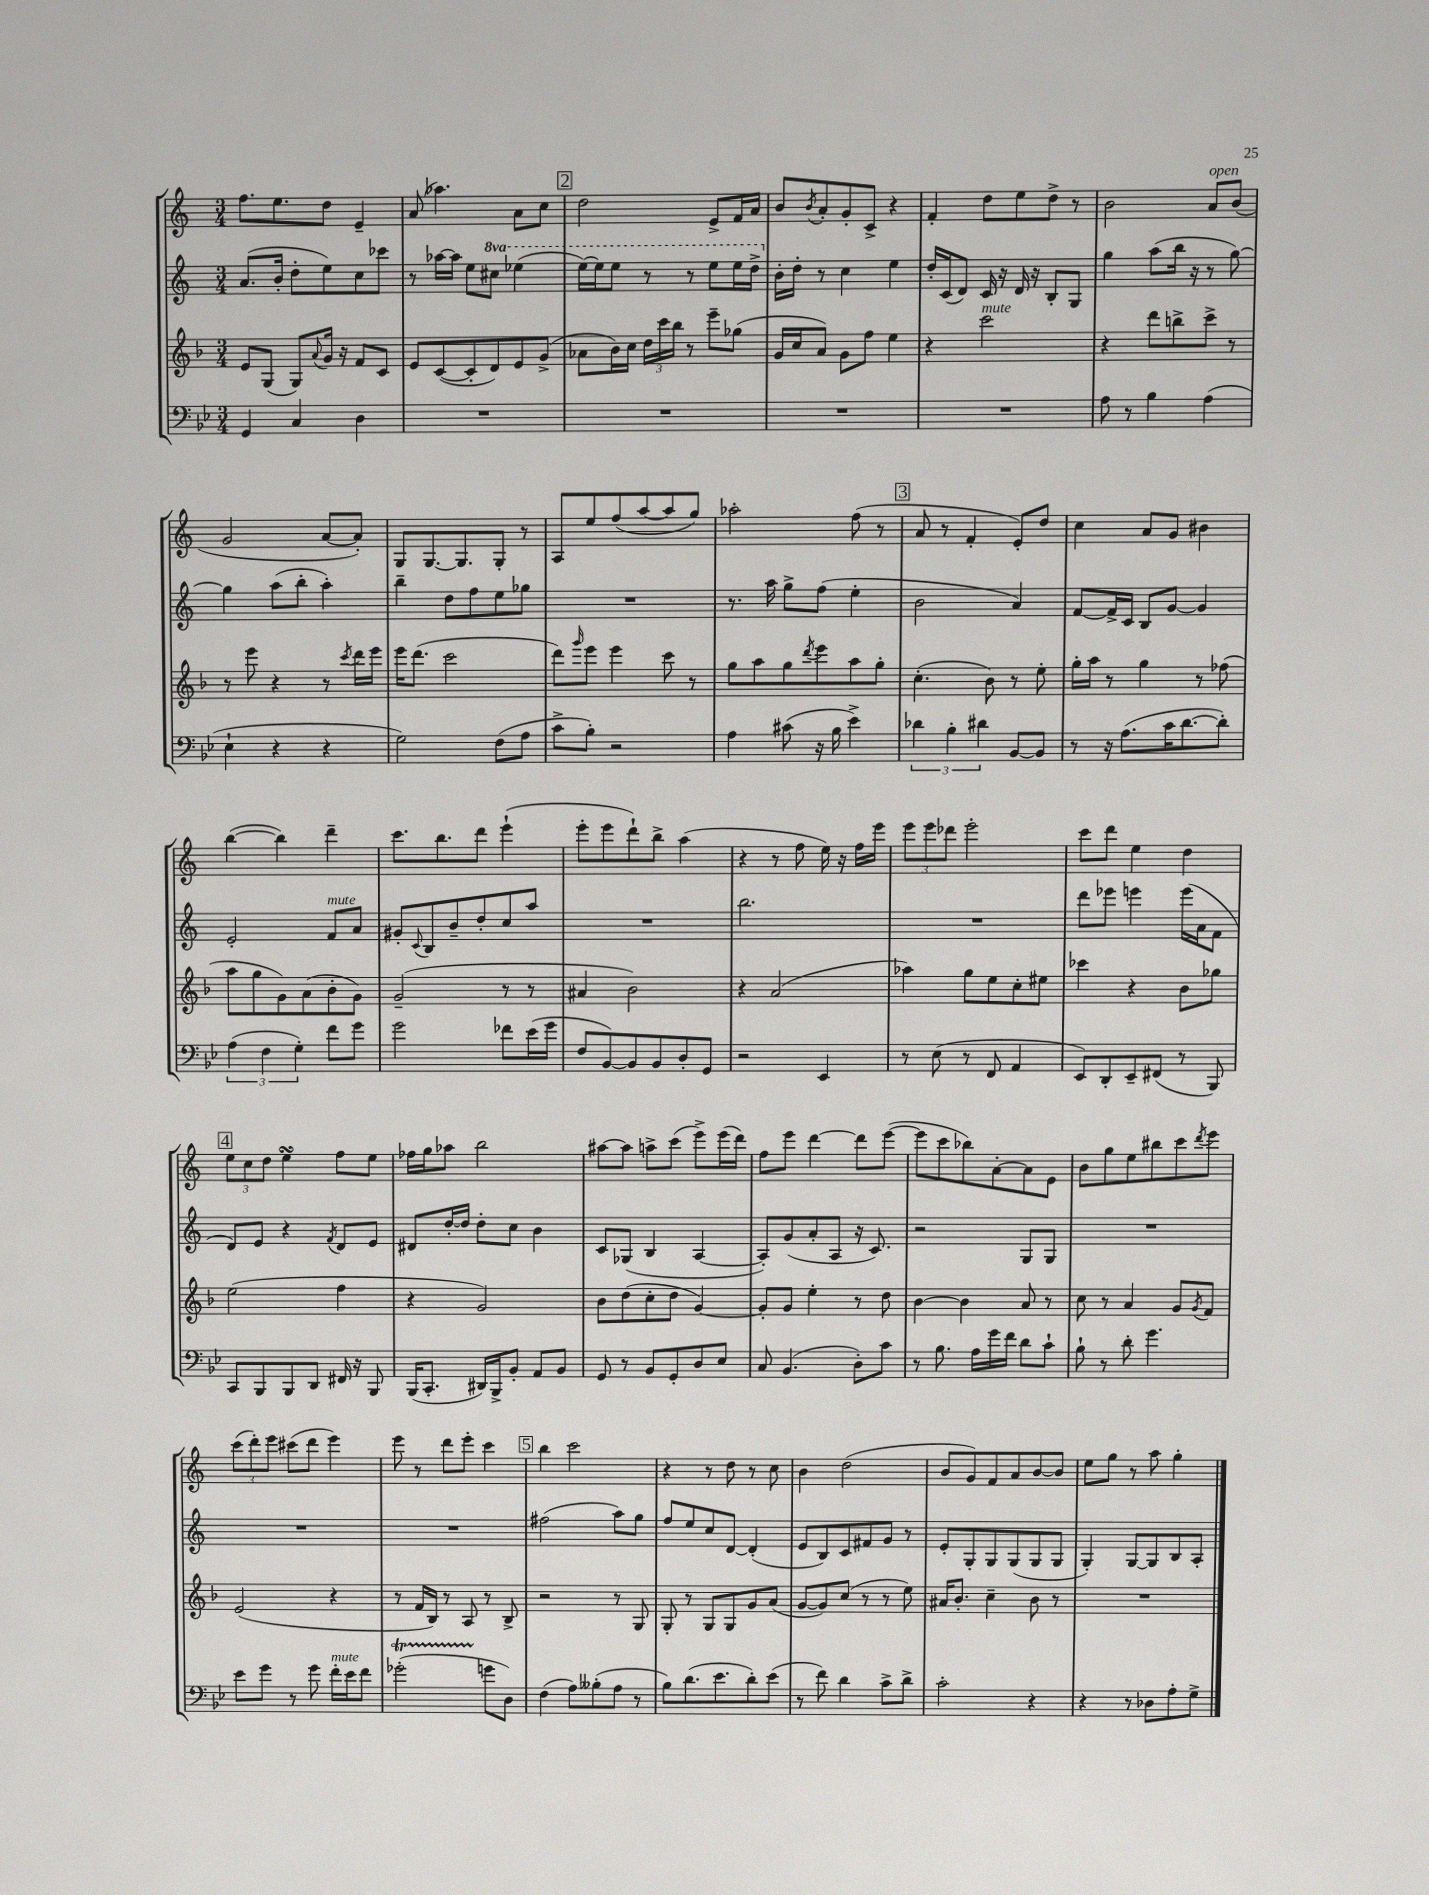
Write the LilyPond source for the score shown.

<<
\new StaffGroup <<
\new Staff = "s0" {
    \clef treble \key c \major \numericTimeSignature \time 3/4
    f''8. e''8. d''8 e'4-- |
    a'8( aes''4.) a'8 c''8 |
    \mark \markup { \box "2" } d''2 e'8-> f'16 a'16 |
    b'8 \acciaccatura { b'8 } a'8-. g'8-. c'8-> r4 |
    f'4-. d''8 e''8 d''8-> r8 |
    b'2 a'8^\markup { \italic "open" } b'8( |
    g'2 a'8~ a'8-.) |
    g8 g8.~ g8. g8-. r8 |
    a8 e''8 f''8( a''8~ a''8 g''8) |
    aes''2-. f''8( r8 |
    \mark \markup { \box "3" } a'8 r8 f'4-. e'8-.) d''8 |
    c''4 a'8 g'8 bis'4 |
    b''4~( b''4) d'''4-- |
    c'''8. b''8. d'''8 e'''4-!( |
    e'''8-. e'''8 d'''8-!) b''8-> a''4( |
    r4 r8 f''8 e''16) r16 f''16 e'''16 |
    \tuplet 3/2 { e'''8 e'''8 des'''8 } e'''2-. |
    c'''8 d'''8 e''4 d''4 |
    \mark \markup { \box "4" } \tuplet 3/2 { e''8 c''8 d''8 } e''4\turn f''8 e''8 |
    fes''16 g''16 aes''8 b''2 |
    ais''8~ ais''8 a''8-> c'''8( e'''8->) e'''16( d'''16) |
    f''8 e'''8 d'''4~ d'''8 e'''8~( |
    e'''8 c'''8 bes''8) a'8~-. a'8 e'8 |
    b'8 g''8 e''8 bis''8 c'''8 \acciaccatura { d'''8 } e'''8 |
    \tuplet 3/2 { c'''8( d'''8-.) e'''8 } cis'''8( d'''8 e'''4) |
    e'''8 r8 d'''8 e'''8-. c'''4 |
    \mark \markup { \box "5" } b''4 c'''2 |
    r4 r8 d''8 r8 c''8 |
    b'4 d''2( |
    b'8 g'8) f'8 a'8 b'8~ b'8 |
    e''8 g''8 r8 a''8 g''4-. \bar "|." |
}
\new Staff = "s1" {
    \clef treble \key c \major \numericTimeSignature \time 3/4 \set Staff.ottavationMarkups = #ottavation-simple-ordinals
    a'8.( b'16-. d''8-. e''8) c''8 ces'''8 |
    r8 aes''16~ aes''16 e''8 \ottava #1 cis'''8 ees'''4( |
    \mark \markup { \box "2" } e'''16~) e'''16 e'''8 r8 r8 e'''8 e'''16 d'''16-> \ottava #0 |
    b'16-. d''16-. r8 c''4 e''4 |
    d''16-. c'16( d'8) c'16 r16 d'16 r16 b8-. g8 |
    g''4 a''8( b''16 r16 r8 g''8~) |
    g''4 a''8( b''8-. a''4-.) |
    b''4-- d''8 f''8 e''8 ges''8 |
    R2. |
    r8. a''16 g''8-> f''8( e''4-. |
    \mark \markup { \box "3" } b'2 a'4) |
    f'8~ f'16-> c'16 b8 g'8~ g'4 |
    e'2-. f'8^\markup { \italic "mute" } a'8 |
    gis'8-. \appoggiatura { c'8 } b8 b'8-- d''8-. c''8 a''8 |
    R2. |
    b''2. |
    R2. |
    d'''8 ees'''8 e'''4 e'''16( a'16 f'8 |
    \mark \markup { \box "4" } d'8) e'8 r4 \acciaccatura { f'8 } d'8 e'8 |
    dis'8 d''16~-. d''16 d''8-. c''8 b'4 |
    c'8 ges8( b4 a4~ |
    a8-.) g'8( a'8-. a8 r16 c'8.) |
    r2 g8 g8 |
    R2. |
    R2. |
    R2. |
    \mark \markup { \box "5" } fis''2( a''8) g''8 |
    f''8 e''8 c''8 d'8~ d'4-.( |
    e'8 b8) c'8 fis'8 g'8 r8 |
    e'8-. g8-. g8 g8( g8 g8 |
    g4-.) g8~ g8 b8 a8-. \bar "|." |
}
\new Staff = "s2" {
    \clef treble \key f \major \numericTimeSignature \time 3/4
    e'8 g8( g8) \appoggiatura { a'8 } g'16 r16 f'8 c'8 |
    e'8 c'8~( c'8-. d'8) e'8 g'8->( |
    \mark \markup { \box "2" } aes'8 bes'16) c''16 \tuplet 3/2 { d''16 c'''16 bes''16 } r8 e'''8-- ges''8( |
    g'16 c''16 a'8) g'8 f''8 e''4 |
    r4 c'''2^\markup { \italic "mute" } |
    r4 d'''8 b''8-> c'''8-> r8 |
    r8 e'''8 r4 r8 \acciaccatura { c'''8 } d'''16 e'''16 |
    e'''16 d'''8.( c'''2 |
    d'''8) \grace { g'''16 } e'''8 e'''4 c'''8 r8 |
    g''8 a''8 g''8 \acciaccatura { d'''8 } e'''8 a''8 g''8-. |
    \mark \markup { \box "3" } c''4.-.( bes'8) r8 e''8-. |
    g''16-. a''16 r8 g''4 r8 fes''8( |
    a''8 g''8 g'8) a'8( bes'8-. g'8) |
    g'2--( r8 r8 |
    ais'4 bes'2) |
    r4 a'2( |
    aes''4) g''8 e''8 c''8-. eis''8 |
    ces'''4 r4 bes'8 ges''8 |
    \mark \markup { \box "4" } e''2( f''4 |
    r4 g'2) |
    bes'8 d''8( c''8-. d''8 g'4~) |
    g'8-. g'8 e''4-. r8 d''8 |
    bes'4~ bes'4 a'8 r8 |
    c''8 r8 a'4 g'8 \acciaccatura { g'8 } f'8 |
    e'2( r4 |
    r8 f'16 bes16) r8 a8 r8 bes8-> |
    \mark \markup { \box "5" } r2 r8 g8 |
    g8-. r8 g8 g8 g'8 a'8( |
    g'8~ g'8) c''8( r8 r8 e''8) |
    ais'16 bes'8.-. c''4-- bes'8 r8 |
    R2. \bar "|." |
}
\new Staff = "s3" {
    \clef bass \key bes \major \numericTimeSignature \time 3/4
    g,4 c4 d4 |
    R2. |
    \mark \markup { \box "2" } R2. |
    R2. |
    R2. |
    a8 r8 bes4 a4( |
    ees4-! r4 r4 |
    g2) f8( a8 |
    c'8-> bes8-.) r2 |
    a4 cis'8( r16 bes16 ees'4->) |
    \mark \markup { \box "3" } \tuplet 3/2 { des'4 bes4-. dis'4 } bes,8~ bes,8 |
    r8 r16 a8.( c'16 d'8.~ d'8-.) |
    \tuplet 3/2 { a4( f4 g4-.) } f'8 g'8 |
    g'2 fes'8 ees'16( g'16 |
    f8 bes,8~) bes,8 bes,8 d8-. g,8 |
    r2 ees,4 |
    r8 ees8( r8 f,8 a,4 |
    ees,8) d,8-. ees,8-- fis,8( r8 bes,,8) |
    \mark \markup { \box "4" } c,8 bes,,8 bes,,8 d,8 fis,16 r16 bes,,8 |
    bes,,16( c,8.-. dis,16) bes,,16-> bes,8-. a,8 bes,8 |
    g,8 r8 bes,8 g,8-. d8 ees8 |
    c8 bes,4.( d8-.) c'8 |
    r8 bes8. a16 g'16 f'16 d'8 c'8-! |
    bes8-! r8 d'8-. g'4. |
    ees'8 g'8 r8 g'8 f'16-.^\markup { \italic "mute" } ees'16 f'8 |
    ges'2-.\startTrillSpan( g'8\stopTrillSpan d8) |
    \mark \markup { \box "5" } f4( a8) beses8-.( a8 r8 |
    bes8) d'8.( ees'8. d'8-.) ees'8( |
    r8 f'8) d'4 c'8-> d'8-> |
    c'2-. r4 |
    r4 r8 des8 a8-. g8-> \bar "|." |
}
>>
>>
\layout { \context { \Score \remove "Bar_number_engraver" } }
